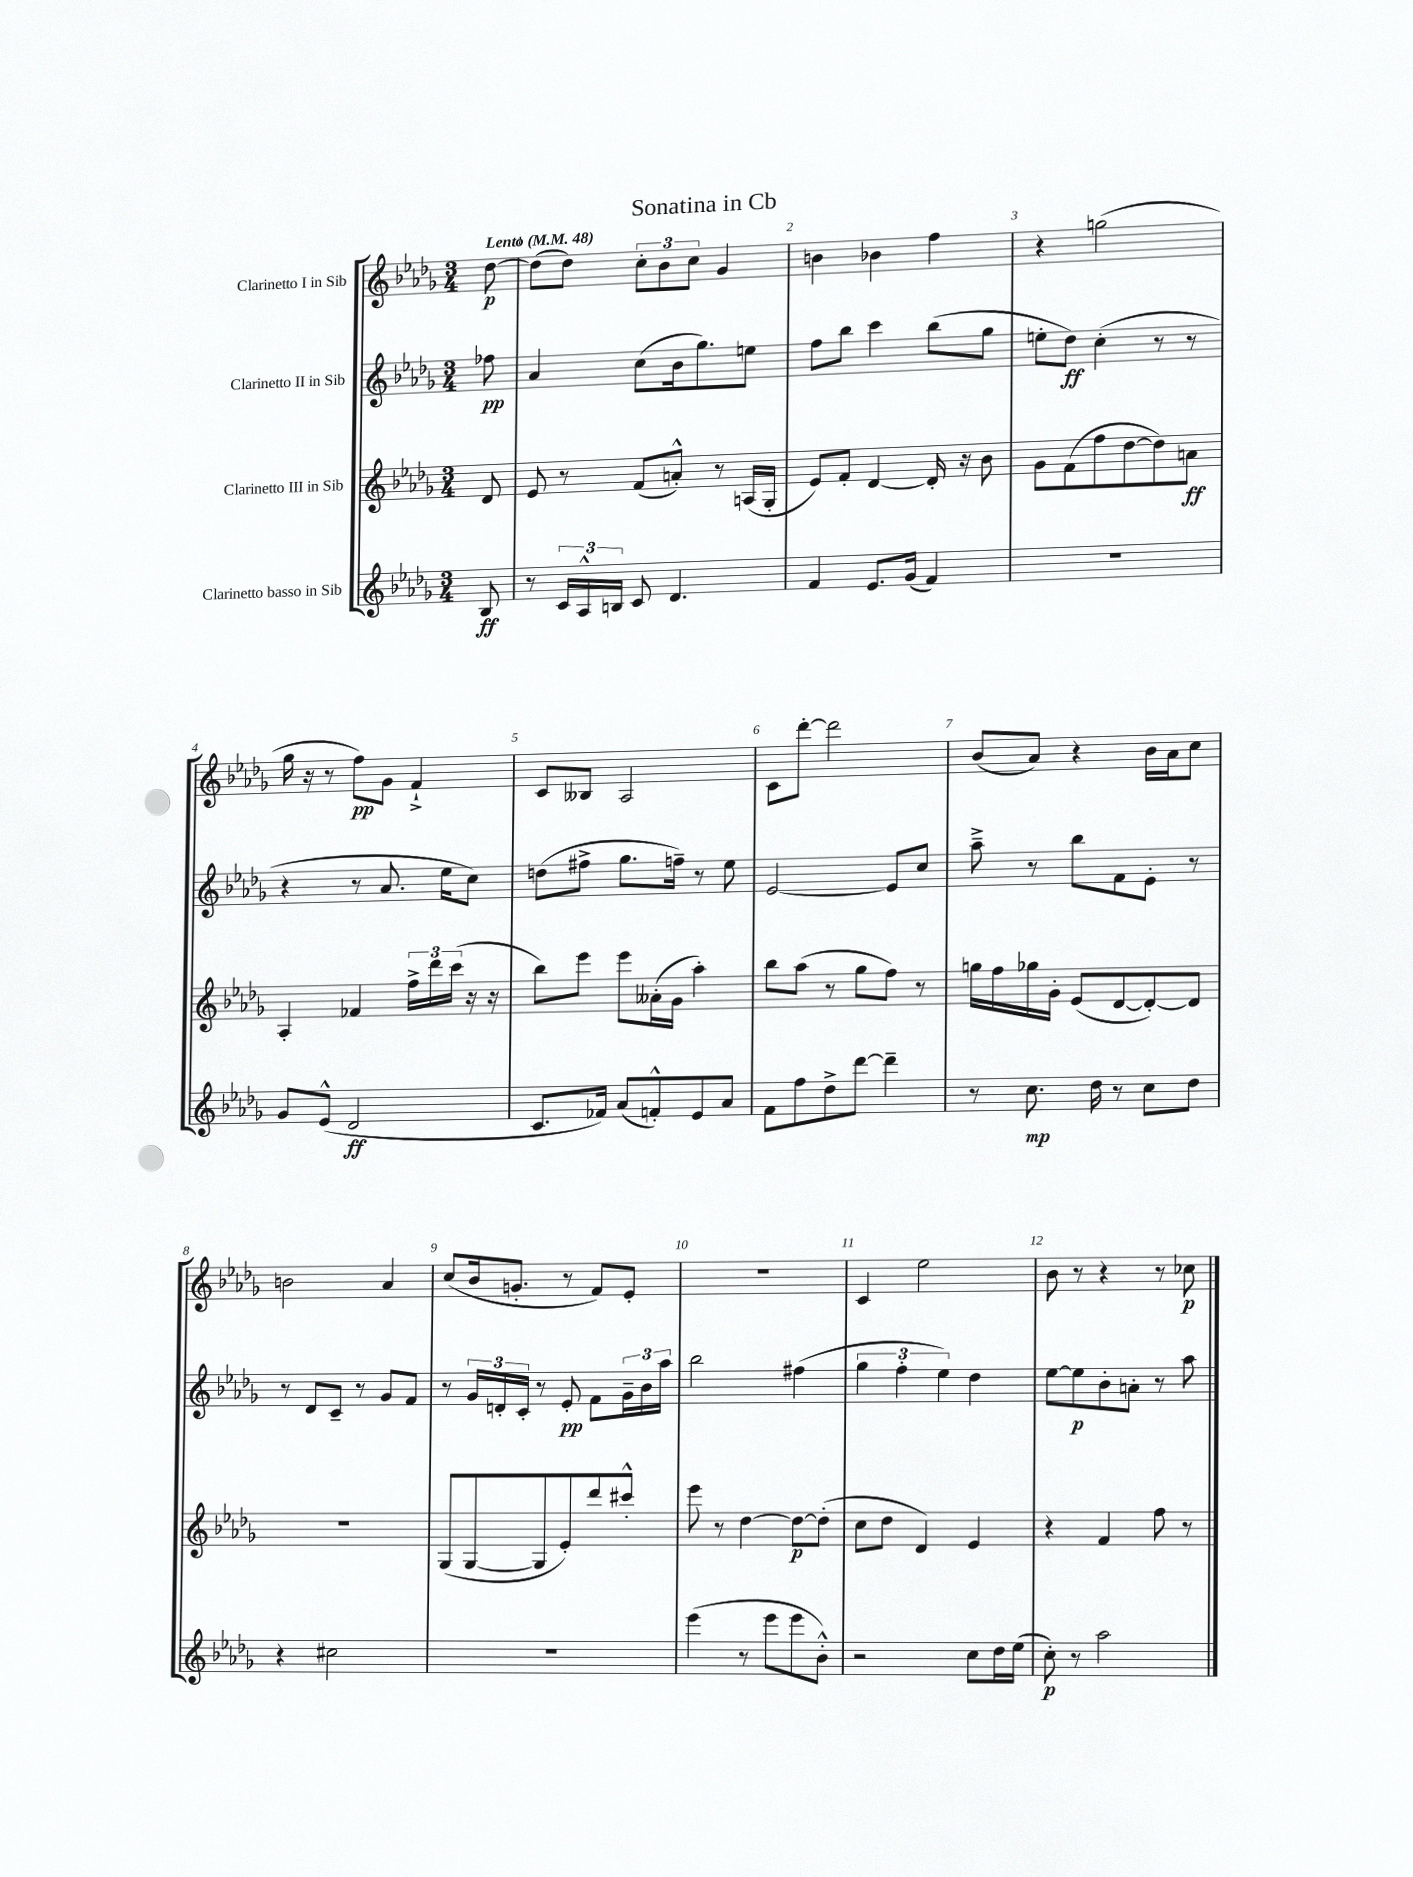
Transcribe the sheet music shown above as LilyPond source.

\header { title = "Sonatina in Cb" }
<<
\new StaffGroup <<
\new Staff = "s0" \with { instrumentName = "Clarinetto I in Sib" } {
    \clef treble \key des \major \numericTimeSignature \time 3/4 \partial 8 \tempo "Lento" 4 = 48
    des''8~\p |
    des''8( des''8) \tuplet 3/2 { c''8-. bes'8 c''8 } ges'4 |
    b'4 bes'4 f''4 |
    r4 g''2( |
    ges''16 r16 r8 f''8\pp) ges'8 f'4-!-> |
    c'8 beses8 aes2 |
    c'8 des'''8~-. des'''2 |
    bes'8( aes'8) r4 bes'16 aes'16 c''8 |
    b'2 aes'4 |
    c''8( bes'16 g'8.-. r8 f'8) ees'8-. |
    R2. |
    c'4 ees''2 |
    bes'8 r8 r4 r8 ces''8\p \bar "|." |
}
\new Staff = "s1" \with { instrumentName = "Clarinetto II in Sib" } {
    \clef treble \key des \major \numericTimeSignature \time 3/4 \partial 8
    fes''8\pp |
    aes'4 c''8( bes'16 ges''8.) e''8 |
    f''8 bes''8 c'''4 bes''8( ges''8 |
    e''8-. des''8\ff) c''4-.( r8 r8 |
    r4 r8 aes'8. ees''16 c''8) |
    d''8( fis''8-> ges''8. f''16--) r8 ees''8 |
    ees'2~ ees'8 c''8 |
    aes''8---> r8 bes''8 f'8 ees'8-. r8 |
    r8 des'8 c'8-- r8 ges'8 f'8 |
    r8 \tuplet 3/2 { ges'16 d'16-. c'16-. } r8 ees'8-.\pp f'8 \tuplet 3/2 { ges'16-- bes'16 aes''16 } |
    bes''2 fis''4( |
    \tuplet 3/2 { ges''4 f''4-. ees''4) } des''4 |
    ees''8~ ees''8\p bes'8-. a'8-. r8 aes''8 \bar "|." |
}
\new Staff = "s2" \with { instrumentName = "Clarinetto III in Sib" } {
    \clef treble \key des \major \numericTimeSignature \time 3/4 \partial 8
    des'8 |
    ees'8 r8 f'8( a'8-.-^) r8 a16( ges16-. |
    ees'8) f'8-. des'4~ des'16-. r16 bes'8 |
    ges'8 f'8( f''8 des''8~ des''8) a'8\ff |
    aes4-. fes'4 \tuplet 3/2 { f''16-> des'''16 c'''16( } r16 r16 |
    bes''8) ees'''8 ees'''8 aeses'16-.( ges'16 aes''4-.) |
    bes''8 aes''8( r8 ges''8 f''8) r8 |
    g''16 f''16 ges''16 ges'16-. ees'8( des'8~ des'8~-.) des'8 |
    R2. |
    ges8( ges8~ ges8 ees'8-.) des'''8 cis'''8-.-^ |
    ees'''8 r8 des''4~ des''8~\p des''8-.( |
    c''8 des''8 des'4) ees'4 |
    r4 f'4 f''8 r8 \bar "|." |
}
\new Staff = "s3" \with { instrumentName = "Clarinetto basso in Sib" } {
    \clef treble \key des \major \numericTimeSignature \time 3/4 \partial 8
    bes8\ff |
    r8 \tuplet 3/2 { c'16 aes16-^ b16 } c'8 des'4. |
    f'4 ees'8. ges'16( f'4) |
    R2. |
    ges'8 ees'8-^( des'2\ff |
    c'8. fes'16) aes'8( f'8-.-^) ees'8 aes'8 |
    f'8 f''8 des''8-> des'''8~ des'''4-- |
    r8 c''8.\mp des''16 r8 c''8 des''8 |
    r4 cis''2 |
    R2. |
    ees'''4( r8 ees'''8 ees'''8 bes'8-.-^) |
    r2 c''8 des''16 ees''16( |
    c''8-.\p) r8 aes''2 \bar "|." |
}
>>
>>
\layout { \context { \Score \override BarNumber.break-visibility = ##(#f #t #t) barNumberVisibility = #all-bar-numbers-visible } }
